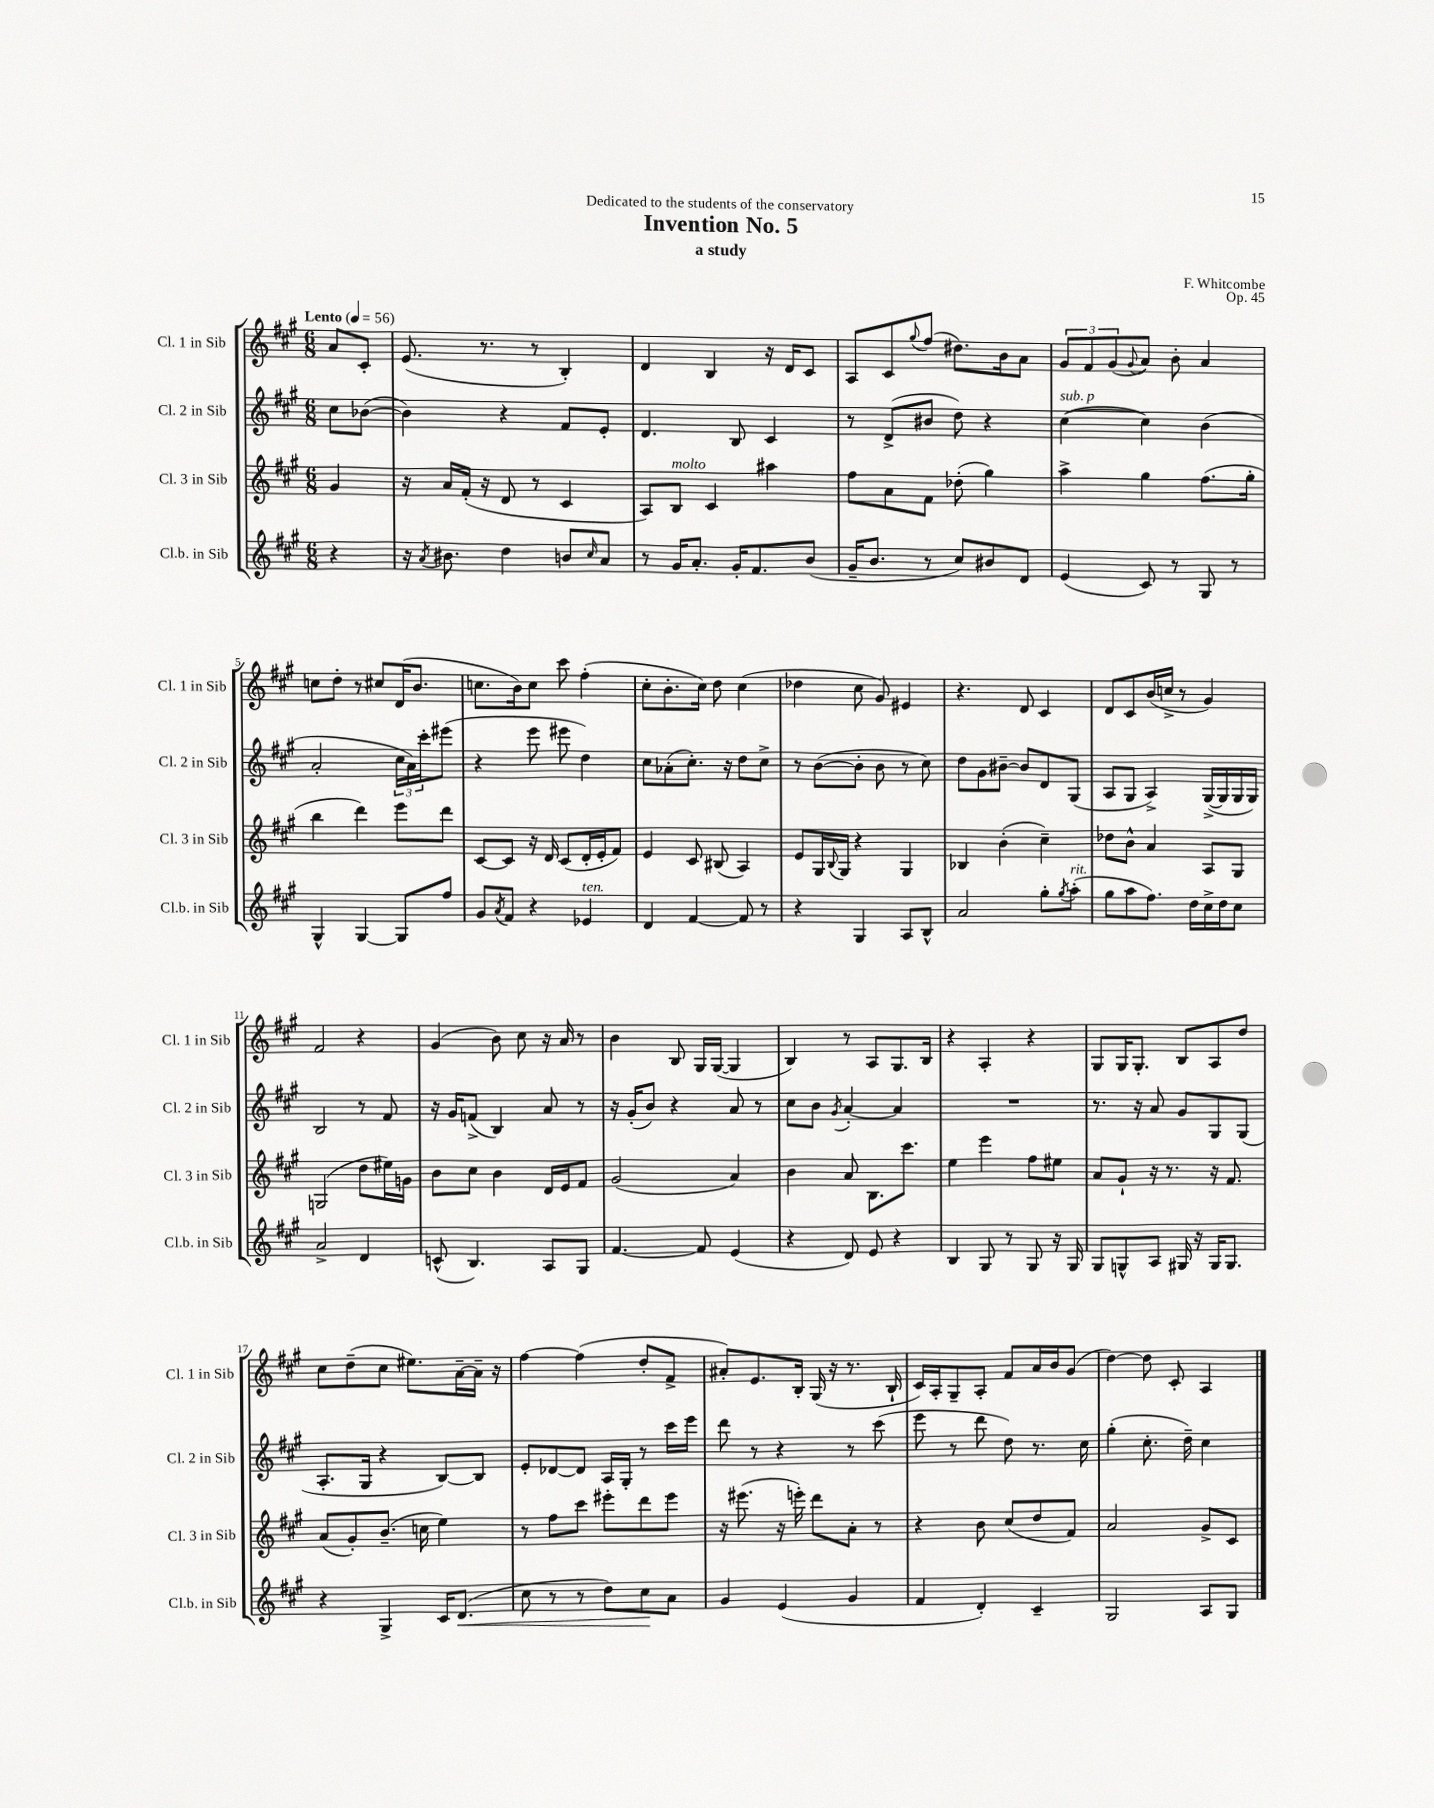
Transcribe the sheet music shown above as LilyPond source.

\header { title = "Invention No. 5" composer = "F. Whitcombe" subtitle = "a study" dedication = "Dedicated to the students of the conservatory" opus = "Op. 45" }
<<
\new StaffGroup <<
\new Staff = "s0" \with { instrumentName = "Cl. 1 in Sib" shortInstrumentName = "Cl. 1 in Sib" } {
    \clef treble \key a \major \numericTimeSignature \time 6/8 \partial 4 \tempo "Lento" 4 = 56
    a'8 cis'8-. |
    e'8.( r8. r8 b4-.) |
    d'4 b4 r16 d'16 cis'8 |
    a8 cis'8 \appoggiatura { gis''8 } fis''8( dis''8.) b'16 a'8 |
    \tuplet 3/2 { gis'8 fis'8 gis'8( } \appoggiatura { gis'8 } a'8) b'8-. a'4 |
    c''8 d''8-. r8 cis''8 d'16( b'8. |
    c''8. b'16) c''8 cis'''8 fis''4-.( |
    cis''8-. b'8.-. cis''16) d''8 cis''4( |
    des''4 cis''8 gis'8) eis'4 |
    r4. d'8 cis'4 |
    d'8 cis'8 b'16( c''16-> r8 gis'4) |
    fis'2 r4 |
    gis'4( b'8) cis''8 r16 a'16 r8 |
    b'4 b8 gis16 gis16~( gis4 |
    b4) r8 a8 gis8. b16 |
    r4 a4-. r4 |
    gis8 gis16 gis8.-. b8 a8 d''8 |
    cis''8 d''8--( cis''8 eis''8.) a'16~-- a'16-- r16 |
    fis''4~ fis''4( d''8-. fis'8-> |
    ais'8-.) e'8. b16-. gis16( r16 r8. b16-! |
    cis'16) a16-. gis8-- a8-. fis'8 a'16 b'16 gis'8( |
    d''4~) d''8 cis'8-. a4 \bar "|." |
}
\new Staff = "s1" \with { instrumentName = "Cl. 2 in Sib" shortInstrumentName = "Cl. 2 in Sib" } {
    \clef treble \key a \major \numericTimeSignature \time 6/8 \partial 4
    cis''8 bes'8~( |
    bes'4) r4 fis'8 e'8-. |
    d'4. b8 cis'4 |
    r8 d'8->( bis'8 d''8) r4 |
    cis''4~^\markup { \italic "sub. p" }( cis''4) b'4( |
    a'2-. \tuplet 3/2 { cis''16 a'16) cis'''16-. } eis'''8( |
    r4 e'''8 eis'''8 d''4) |
    cis''8 aes'8-.( cis''8.-.) r16 d''8 cis''8-> |
    r8 b'8~( b'8-. b'8 r8 cis''8) |
    d''8 gis'8 bis'8~-- bis'8 d'8 gis8( |
    a8 gis8 a4->) gis16~->( gis16 gis16 gis16) |
    b2 r8 fis'8 |
    r16 gis'16 f'8->( b4) a'8 r8 |
    r16 gis'16-.( b'8) r4 a'8 r8 |
    cis''8 b'8 \acciaccatura { gis'8 } a'4~-. a'4 |
    R2. |
    r8. r16 a'8 gis'8 gis8 gis8( |
    a8.-. gis16 r4 b8~) b8 |
    e'8-. des'8~ des'8 a16 gis16-. r8 cis'''16 e'''16 |
    d'''8 r8 r4 r8 cis'''8( |
    e'''8 r8 d'''8 d''8) r8. cis''16 |
    gis''4-.( cis''8.-. d''16--) cis''4 \bar "|." |
}
\new Staff = "s2" \with { instrumentName = "Cl. 3 in Sib" shortInstrumentName = "Cl. 3 in Sib" } {
    \clef treble \key a \major \numericTimeSignature \time 6/8 \partial 4
    gis'4 |
    r16 a'16 fis'16-.( r16 d'8 r8 cis'4 |
    a8) b8^\markup { \italic "molto" } cis'4 ais''4 |
    fis''8 a'8 fis'8 des''8-.( gis''4) |
    a''4-> gis''4 fis''8.( gis''16-. |
    b''4 d'''4) e'''8 d'''8 |
    cis'8~ cis'8 r16 d'16 cis'8( d'16-. e'16-. fis'8) |
    e'4 cis'8 bis8( a4) |
    e'8 gis16 \appoggiatura { b8 } gis16 r4 gis4 |
    bes4 b'4-.( cis''4--) |
    des''8 b'8-^ a'4 a8 gis8 |
    g2( d''8 eis''16) g'16 |
    b'8 cis''8 b'4 d'16 e'16 fis'8 |
    gis'2( a'4) |
    b'4 a'8 b8. cis'''8. |
    e''4 e'''4 fis''8 eis''8 |
    a'8 gis'8-! r16 r8. r16 fis'8. |
    a'8( gis'8-.) b'8.--( c''16 e''4) |
    r8 fis''8 cis'''8 eis'''8-. d'''8 eis'''8 |
    r16 eis'''8.( r16 e'''16-.) d'''8 a'8-. r8 |
    r4 b'8 cis''8( d''8 fis'8) |
    a'2 gis'8-> cis'8 \bar "|." |
}
\new Staff = "s3" \with { instrumentName = "Cl.b. in Sib" shortInstrumentName = "Cl.b. in Sib" } {
    \clef treble \key a \major \numericTimeSignature \time 6/8 \partial 4
    r4 |
    r16 \acciaccatura { a'8 } bis'8. d''4 b'8 \grace { cis''16 } a'8 |
    r8 gis'16 a'8.-. gis'16-. fis'8. b'8( |
    gis'16-- b'8. r8 cis''8) bis'8 d'8 |
    e'4( cis'8) r8 gis8 r8 |
    gis4-^ gis4~ gis8 fis''8 |
    gis'8 \acciaccatura { a'8 } fis'8 r4 ees'4^\markup { \italic "ten." } |
    d'4 fis'4~ fis'8 r8 |
    r4 gis4 a8 b8-^ |
    a'2 gis''8-. \acciaccatura { gis''8 } a''8-.^\markup { \italic "rit." }( |
    gis''8 a''8 fis''8.) d''16 cis''16-> d''16 cis''8 |
    a'2-> d'4 |
    c'8-^( b4.) a8 gis8 |
    fis'4.~ fis'8 e'4( |
    r4 d'8) e'8 r4 |
    b4 gis8 r8 gis8 r16 gis16 |
    gis8 g8-^ a8 gis16 r16 gis16 gis8. |
    r4 gis4-> cis'16 d'8.\<( |
    cis''8 r8 r8 d''8) cis''8\! a'8 |
    gis'4 e'4( gis'4 |
    fis'4 d'4-.) cis'4-- |
    gis2 a8 gis8 \bar "|." |
}
>>
>>
